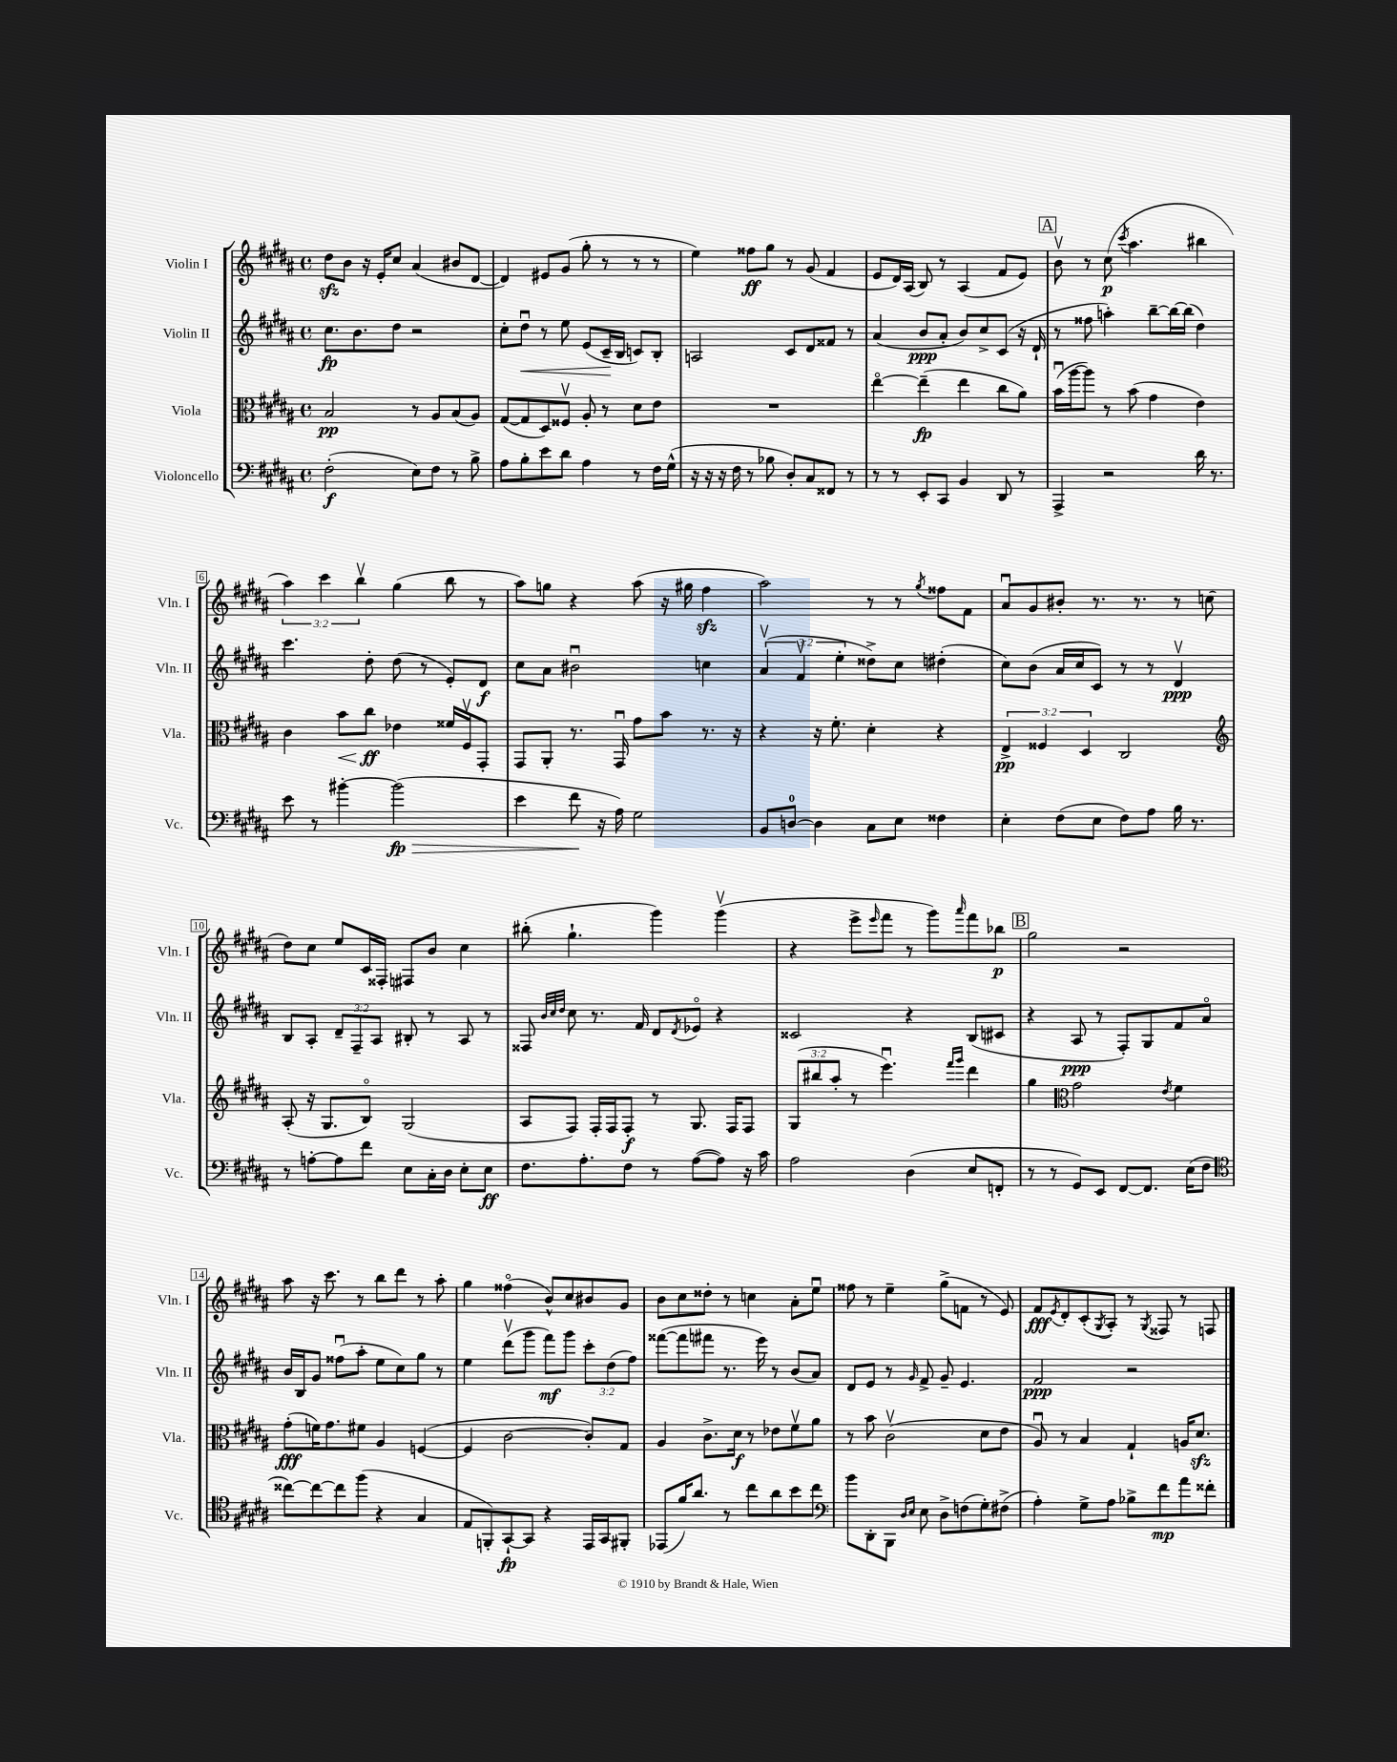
<<
\new StaffGroup <<
\new Staff = "s0" \with { instrumentName = "Violin I" shortInstrumentName = "Vln. I" } {
    \clef treble \key b \major \defaultTimeSignature \time 4/4 \override Staff.TupletNumber.text = #tuplet-number::calc-fraction-text
    dis''8\sfz b'8 r16 e'16-. cis''8 ais'4( bis'8 dis'8~ |
    dis'4) eis'8 gis'8( gis''8-. r8 r8 r8 |
    e''4) fisis''8\ff gis''8 r8 gis'8( fis'4 |
    e'8 dis'16) ais16( b8) r8 ais4( fis'8 e'8) |
    \mark \markup { \box "A" } b'8\upbow r8 cis''8\p( \acciaccatura { cis'''8 } ais''4. bis''4 |
    \tuplet 3/2 { ais''4) cis'''4 b''4\upbow } gis''4( b''8 r8 |
    ais''8) g''8 r4 ais''8( r16 gis''16 fis''4\sfz |
    ais''2) r8 r8 \acciaccatura { gis''8 } fisis''8 fis'8 |
    ais'8\downbow gis'8 bis'8-. r8. r8. r8 c''8( |
    dis''8) cis''8 e''8 cis'16 fisis16-. fis8 b'8 cis''4 |
    bis''8-.( gis''4.-! gis'''4) gis'''4\upbow( |
    r4 e'''8-> \grace { e'''16 } fis'''8 r8 gis'''8) \grace { ais'''16 } fis'''8 bes''8\p |
    \mark \markup { \box "B" } gis''2 r2 |
    ais''8 r16 cis'''8. r8 b''8 dis'''8 r8 ais''8-. |
    gis''4 fisis''4\flageolet( b'8-^) cis''8 bis'8 gis'8 |
    b'8 cis''8 disis''8-. r8 c''4 ais'8-. e''8\downbow |
    fisis''8 r8 e''4-- gis''8->( f'8 r8 e'8) |
    fis'8\fff \acciaccatura { e'8 } dis'8-. cis'8-.( \acciaccatura { gis8 } ais8-.) r8 \acciaccatura { gis8 } fisis8 r8 f8 \bar "|." |
}
\new Staff = "s1" \with { instrumentName = "Violin II" shortInstrumentName = "Vln. II" } {
    \clef treble \key b \major \defaultTimeSignature \time 4/4 \override Staff.TupletNumber.text = #tuplet-number::calc-fraction-text
    cis''8.\fp b'8. dis''8 r2 |
    cis''8-. dis''8\downbow\< r8 e''8 e'8( cis'16--\! b16 c'8) b8-. |
    a2 cis'8 dis'8 fisis'8 r8 |
    ais'4( b'8\ppp ais'8-. b'8) cis''8-> cis'8( r16 dis'16-! |
    \mark \markup { \box "A" } r8 fisis''8 a''4-.) b''8~-- b''16~ b''16( dis''4) |
    cis'''4. dis''8-. dis''8( r8 e'8-.) dis'8\f |
    cis''8 ais'8 bis'2\downbow c''4 |
    \tuplet 3/2 { ais'4\upbow( fis'4\upbow e''4-. } disis''8->) cis''8 dis''4-.( |
    cis''8) b'8( ais'16 cis''16 cis'8) r8 r8 dis'4\upbow\ppp |
    b8 ais8-. \tuplet 3/2 { dis'8-- fis8-- ais8 } bis8-. r8 ais8 r8 |
    fisis8 \grace { b'32 cis''32 dis''32 } cis''8 r8. fis'16 dis'8 \acciaccatura { dis'8 } ees'8\flageolet r4 |
    cisis'2 r4 b8( cis'8 |
    \mark \markup { \box "B" } r4 ais8\ppp r8 fis8-.) gis8 fis'8 ais'8\flageolet |
    b'16 b16 gis'8 fisis''8\downbow( ais''8-. e''8 cis''8) gis''8 r8 |
    e''4 dis'''8\upbow( gis'''8 fis'''8\mf) gis'''8 \tuplet 3/2 { cis'''8-. dis''8( fis''8) } |
    fisis'''8~( fisis'''8 fis'''8 r8. e'''16) r8 b'8( ais'8) |
    dis'8 e'8 r8 \grace { gis'16 } fis'8-> gis'8-- e'4. |
    fis'2\ppp r2 \bar "|." |
}
\new Staff = "s2" \with { instrumentName = "Viola" shortInstrumentName = "Vla." } {
    \clef alto \key b \major \defaultTimeSignature \time 4/4 \override Staff.TupletNumber.text = #tuplet-number::calc-fraction-text
    b2\pp r8 ais8 b8( ais8) |
    gis8~( gis8 dis8) fisis8\upbow ais8-. r8 dis'8 e'8 |
    R1 |
    e''4~\flageolet e''4--\fp( e''4 cis''8 ais'8) |
    \mark \markup { \box "A" } b'16\downbow( ais''16~ ais''8) r8 b'8( gis'4 e'4) |
    cis'4 b'8\< cis''8\ff\! ees'4 fisis'16 fis16\upbow gis,8-. |
    gis,8 ais,8-. r8. gis,16\downbow gis'8 b'8 r8. r16 |
    r4 r16 fis'8.-. dis'4-. r4 |
    \tuplet 3/2 { e4->\pp fisis4 dis4 } cis2 |
    \clef treble ais8-.( r16 gis8. b8\flageolet) gis2( |
    ais8 fis8) fis16-. fis16 fis8-.\f r8 gis8. fis16 fis8 |
    \tuplet 3/2 { gis8( bis''8 ais''8-. } r8 e'''4.\downbow) \grace { fis'''16 gis'''16 } dis'''4 |
    \mark \markup { \box "B" } gis''4 \clef alto gis'2 \acciaccatura { e'8 } fis'4 |
    gis'8-.\fff( f'16) gis'8. fis'8 ais4 f4~( |
    f4 cis'2~ cis'8-.) gis8 |
    ais4 cis'8.-> dis'16\f r8 ees'8 fis'8\upbow ais'8 |
    r8 b'8 cis'2\upbow( dis'8 e'8 |
    ais8\downbow) r8 b4 gis4-! a16 dis'8.\sfz \bar "|." |
}
\new Staff = "s3" \with { instrumentName = "Violoncello" shortInstrumentName = "Vc." } {
    \clef bass \key b \major \defaultTimeSignature \time 4/4
    fis2-.\f( e8) fis8 r8 b8-> |
    ais8 b8-. e'8 dis'8 ais4 r8 fis16 gis16-^( |
    r16 r16 r16 fis16 r8 bes8 dis8-.) cis8 fisis,8 r8 |
    r8 r8 e,8-. cis,8 b,4 dis,8 r8 |
    \mark \markup { \box "A" } ais,,4-> r2 dis'16 r8. |
    e'8 r8 bis'4~-. bis'2\fp\>( |
    e'4 fis'8\! r16 ais16) gis2 |
    b,8 d8-0~ d4 cis8 e8 fisis4 |
    e4-. fis8( e8 fis8) ais8 b16 r8. |
    r8 a8~-. a8 fis'8 e8 cis16-. dis16 e8-. e8\ff |
    fis8. ais8.-. fis8 r8 ais8~( ais8) r16 cis'16 |
    ais2 dis4( e8 f,8-. |
    \mark \markup { \box "B" } r8 r8 gis,8) e,8 fis,8~ fis,8. e16( fis8 |
    \clef tenor cisis''8~) cisis''8~ cisis''8 fis''8( r4 gis4 |
    e8 f,8-.) gis,8~-!\fp gis,8 r4 e,16 gis,16 fis,8-. |
    ees,8( fis'16) ais'8. r8 cis''8 ais'8 b'8 cis''8 |
    \clef bass b'8 dis,8-. b,,8 \grace { dis16 e16 } e8 dis8-> f8( gis8-.) fis8->( |
    ais4-.) gis8-> ais8 bes8-> fis'8\mp ais'8 fisis'8-. \bar "|." |
}
>>
>>
\layout { \context { \Score \override BarNumber.stencil = #(make-stencil-boxer 0.1 0.3 ly:text-interface::print) } }
